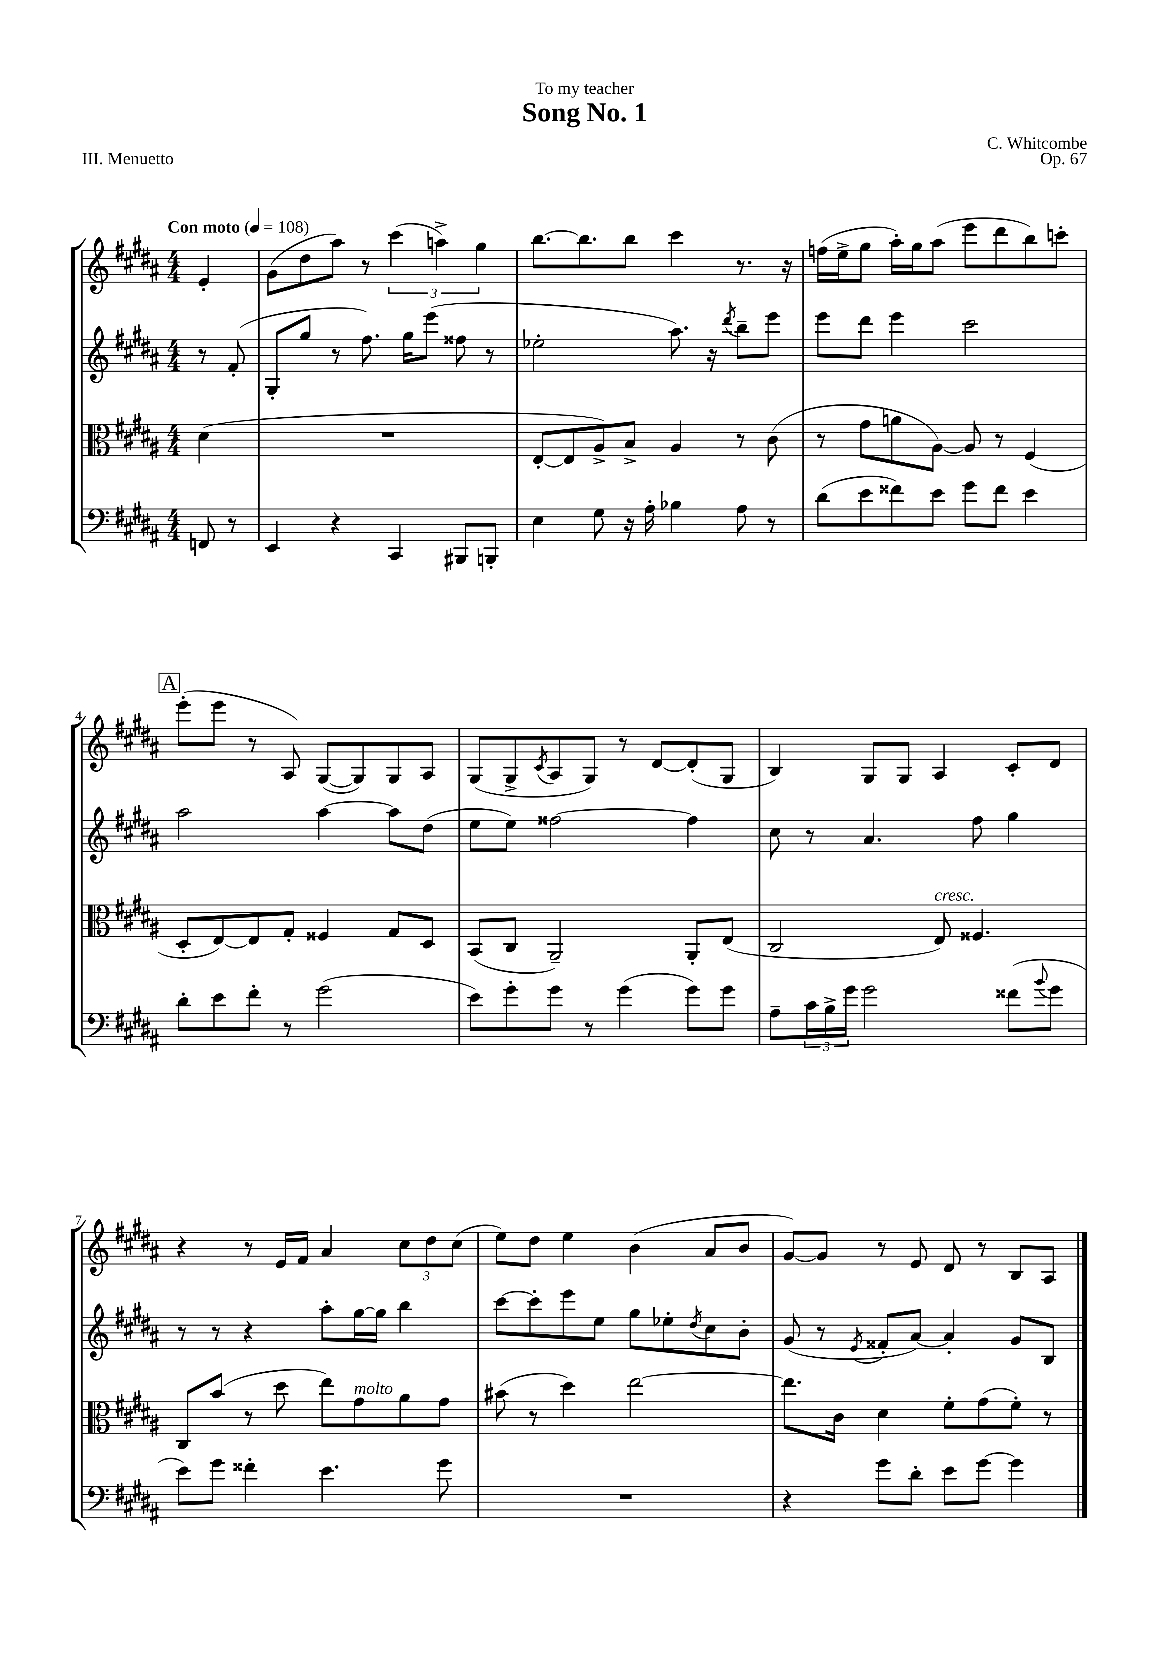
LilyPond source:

\header { title = "Song No. 1" composer = "C. Whitcombe" dedication = "To my teacher" opus = "Op. 67" piece = "III. Menuetto" }
<<
\new StaffGroup <<
\new Staff = "s0" {
    \clef treble \key b \major \numericTimeSignature \time 4/4 \partial 4 \tempo "Con moto" 4 = 108
    e'4-. |
    gis'8( dis''8 ais''8) r8 \tuplet 3/2 { cis'''4( a''4->) gis''4 } |
    b''8.~ b''8. b''8 cis'''4 r8. r16 |
    f''16( e''16-> gis''8 ais''16-.) gis''16 ais''8( e'''8 dis'''8 b''8) c'''8-. |
    \mark \markup { \box "A" } e'''8-.( e'''8 r8 ais8) gis8~( gis8) gis8 ais8 |
    gis8( gis8-> \acciaccatura { cis'8 } ais8 gis8) r8 dis'8~ dis'8-.( gis8 |
    b4) gis8 gis8 ais4 cis'8-. dis'8 |
    r4 r8 e'16 fis'16 ais'4 \tuplet 3/2 { cis''8 dis''8 cis''8( } |
    e''8) dis''8 e''4 b'4( ais'8 b'8 |
    gis'8~) gis'8 r8 e'8 dis'8 r8 b8 ais8 \bar "|." |
}
\new Staff = "s1" {
    \clef treble \key b \major \numericTimeSignature \time 4/4 \partial 4
    r8 fis'8-.( |
    gis8-. gis''8 r8 fis''8.) gis''16 e'''8( fisis''8 r8 |
    ees''2-. ais''8.) r16 \acciaccatura { dis'''8 } b''8-- e'''8 |
    e'''8 dis'''8 e'''4 cis'''2 |
    \mark \markup { \box "A" } ais''2 ais''4~ ais''8 dis''8( |
    e''8 e''8) fisis''2~ fisis''4 |
    cis''8 r8 ais'4. fis''8 gis''4 |
    r8 r8 r4 ais''8-. gis''16~ gis''16 b''4 |
    cis'''8~ cis'''8-. e'''8 e''8 gis''8 ees''8-. \acciaccatura { dis''8 } cis''8 b'8-. |
    gis'8( r8 \acciaccatura { e'8 } fisis'8-. ais'8~) ais'4-. gis'8 b8 \bar "|." |
}
\new Staff = "s2" {
    \clef alto \key b \major \numericTimeSignature \time 4/4 \partial 4
    dis'4( |
    R1 |
    e8~-. e8 ais8->) b8-> ais4 r8 cis'8( |
    r8 gis'8 a'8 ais8~) ais8 r8 fis4( |
    \mark \markup { \box "A" } dis8-. e8~) e8 gis8-. fisis4 gis8 dis8 |
    b,8( cis8 ais,2--) ais,8-. e8( |
    cis2 e8^\markup { \italic "cresc." }) fisis4. |
    cis8 b'8( r8 dis''8 e''8) gis'8^\markup { \italic "molto" } ais'8 gis'8 |
    bis'8( r8 dis''4) e''2~ |
    e''8. cis'16 dis'4 fis'8-. gis'8( fis'8-.) r8 \bar "|." |
}
\new Staff = "s3" {
    \clef bass \key b \major \numericTimeSignature \time 4/4 \partial 4
    f,8 r8 |
    e,4 r4 cis,4 bis,,8 b,,8-. |
    e4 gis8 r16 ais16-. bes4 ais8 r8 |
    dis'8( e'8 fisis'8) e'8 gis'8 fisis'8 e'4 |
    \mark \markup { \box "A" } dis'8-. e'8 fis'8-. r8 gis'2( |
    e'8) gis'8-. gis'8 r8 gis'4( gis'8) gis'8 |
    ais8-- \tuplet 3/2 { cis'16 b16-> gis'16 } gis'2 fisis'8( \appoggiatura { b'8 } gis'8 |
    e'8) gis'8 fisis'4-. e'4. gis'8 |
    R1 |
    r4 gis'8 dis'8-. e'8 gis'8~ gis'4 \bar "|." |
}
>>
>>
